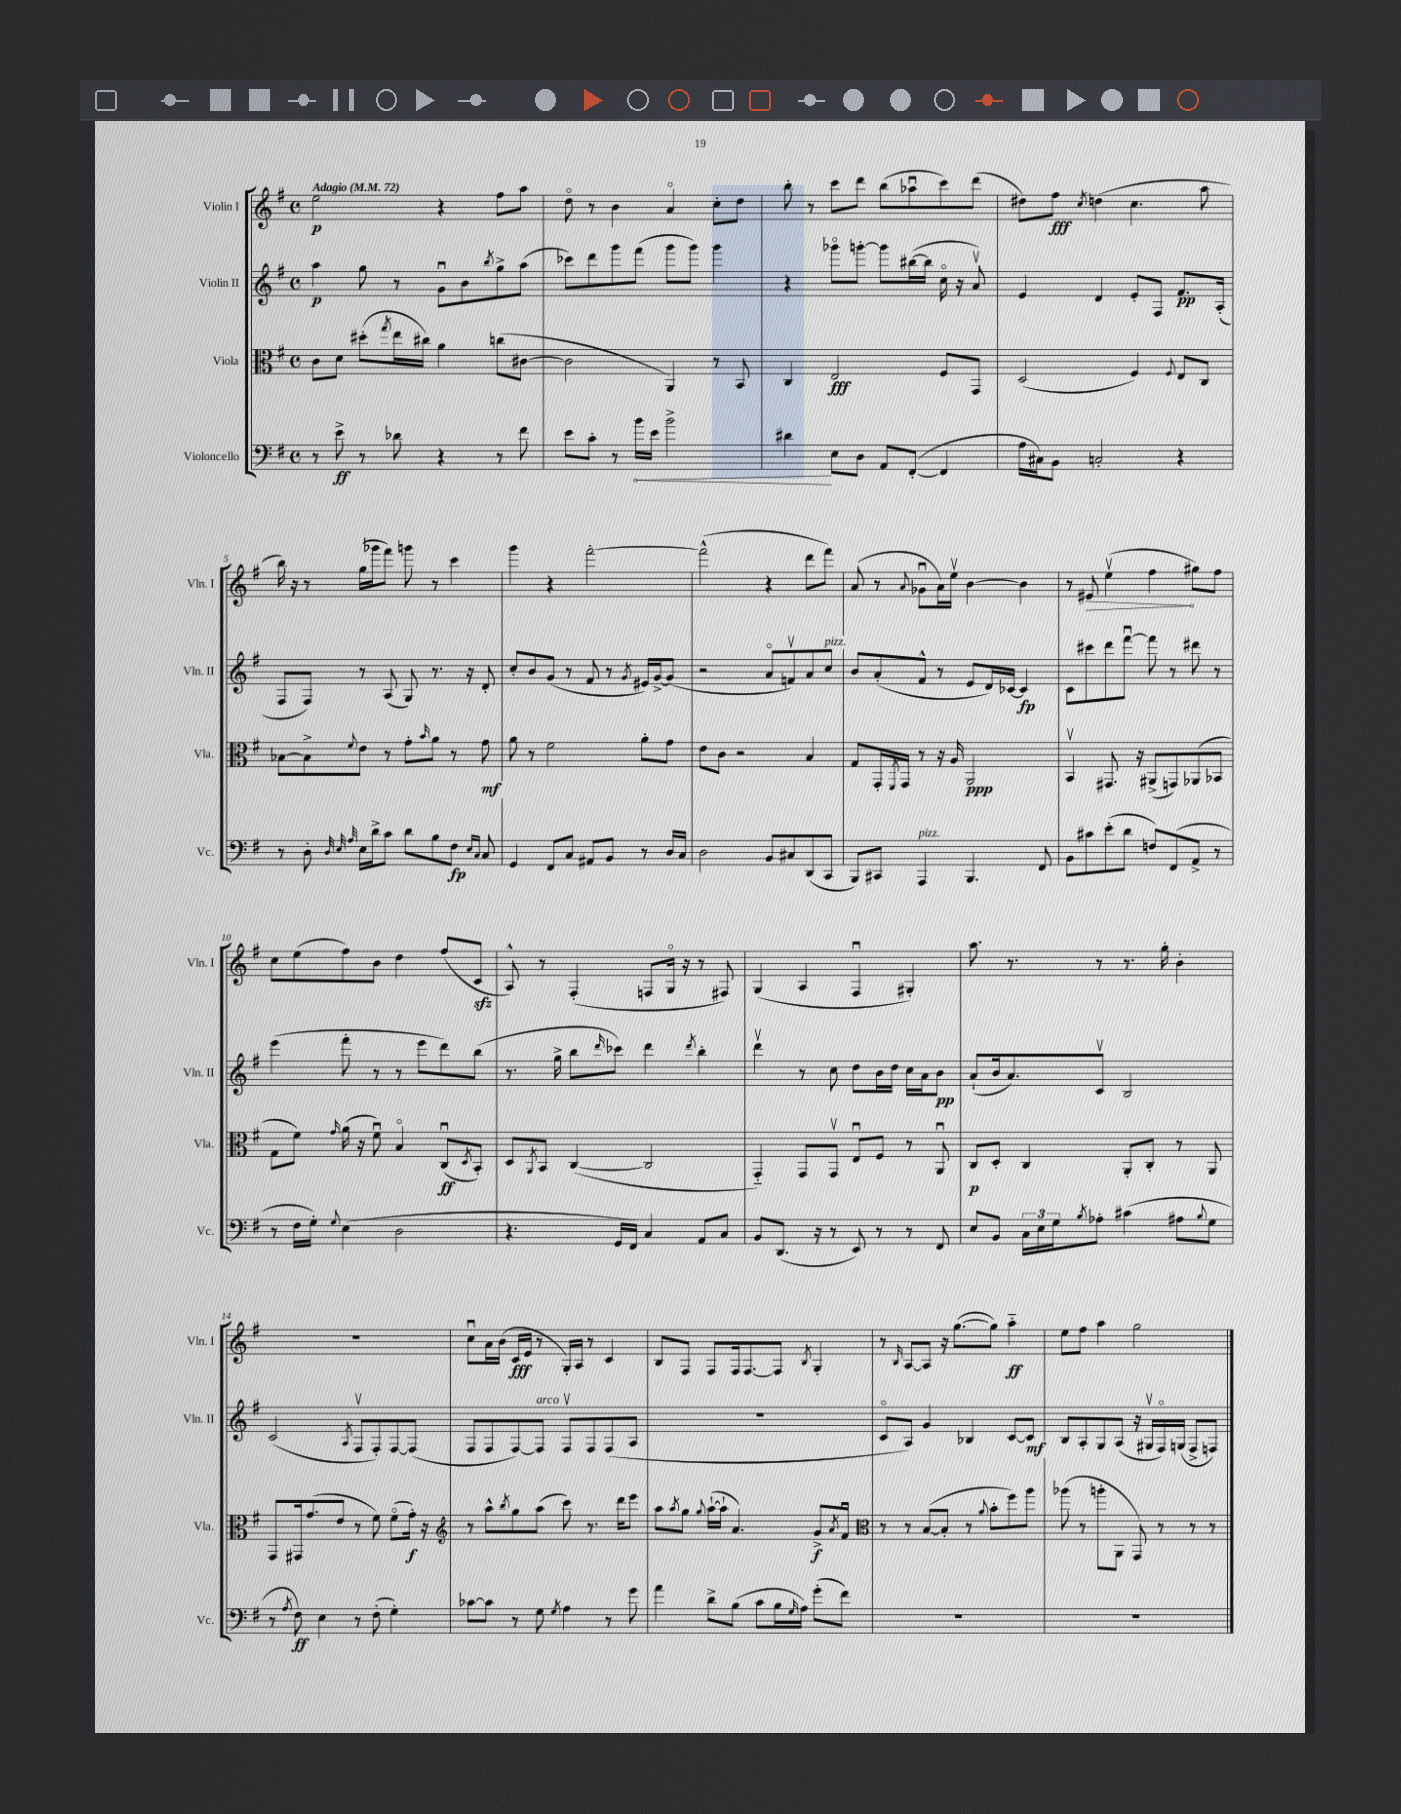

**kern	**dynam	**kern	**dynam	**kern	**dynam	**kern	**dynam
*part4	*part4	*part3	*part3	*part2	*part2	*part1	*part1
*staff4	*staff4	*staff3	*staff3	*staff2	*staff2	*staff1	*staff1
*I"Violoncello	*	*I"Viola	*	*I"Violin II	*	*I"Violin I	*
*I'Vc.	*	*I'Vla.	*	*I'Vln. II	*	*I'Vln. I	*
*clefF4	*	*clefC3	*	*clefG2	*	*clefG2	*
*k[f#]	*	*k[f#]	*	*k[f#]	*	*k[f#]	*
*M4/4	*	*M4/4	*	*M4/4	*	*M4/4	*
*met(c)	*	*met(c)	*	*met(c)	*	*met(c)	*
*MM72	*	*MM72	*	*MM72	*	*MM72	*
=1	=1	=1	=1	=1	=1	=1	=1
!	!	!	!	!	!	!LO:TX:a:B:t=Adagio	!
8r	.	8c\L	.	4aa\	p	2ee\	p
8e^\	ff	8d\J	.	.	.	.	.
8r	.	(8dd#X'\L	.	8gg\	.	.	.
.	.	8qgg/	.	.	.	.	.
8d-X\	.	16ee\L	.	8r	.	.	.
.	.	16cc#X\JJ)	.	.	.	.	.
4r	.	4a\	.	8gu\L	.	4r	.
.	.	.	.	8b\	.	.	.
.	.	.	.	8qbb/	.	.	.
8r	.	(8ccn\L	.	8gg^\	.	8ff#\L	.
8f#\	.	[8c#X\J	.	(8aa\J	.	8aa\J	.
=2	=2	=2	=2	=2	=2	=2	=2
8e\L	.	2c#\]	.	8ccc-X\L)	.	8dd\	.
8c'\J	.	.	.	8ddd\	.	8r	.
8r	.	.	.	8ggg\	.	4b\	.
!	!LO:HP:b	!	!	!	!	!	!
16b\LL	<	.	.	(8fff#\J	.	.	.
16e\JJ	.	.	.	.	.	.	.
2b^\	.	4AA/)	.	8ggg\L	.	4a/	.
.	.	.	.	8ggg\J)	.	.	.
.	.	8r	.	4ggg\	.	8cc'\L	.
.	.	8BB/	.	.	.	8dd\J	.
=3	=3	=3	=3	=3	=3	=3	=3
4d#X\	.	4C/	.	4r	.	8bb'\	.
.	.	.	.	.	.	8r	.
8E\L	[	2E/	fff	8ggg-X\L	.	8ccc\L	.
8D\J	.	.	.	[8gggn'\J	.	8ddd\J	.
8AA/L	.	.	.	8ggg\L]	.	(8bb\L	.
([8FF#'/J	.	.	.	([16bb#X\L	.	8aa-Xu\	.
.	.	.	.	16bb#\JJ]	.	.	.
4FF#/]	.	8F#/L	.	16cc\	.	8ccc\)	.
.	.	.	.	16r	.	.	.
.	.	8GG/J	.	8av/)	.	(8ddd\J	.
=4	=4	=4	=4	=4	=4	=4	=4
16A\LL	.	(2D/	.	4e/	.	8dd#X\L)	.
16C#X\J)	.	.	.	.	.	.	.
8BB\J	.	.	.	.	.	8ff#\J	fff
.	.	.	.	.	.	8qcc/	.
2Cn'/	.	.	.	4d/	.	(4ddn\	.
.	.	4F#/)	.	8e'/L	.	4.cc\	.
.	.	.	.	8F#/J	.	.	.
.	.	8qqF#/	.	.	.	.	.
4r	.	8E/L	.	8.f#/L	pp	.	.
.	.	8C/J	.	.	.	8aa\	.
.	.	.	.	(16A'/Jk	.	.	.
!!LO:LB:g=z
=5	=5	=5	=5	=5	=5	=5	=5
8r	.	[8B-X\L	.	8F#/L	.	16bb\)	.
.	.	.	.	.	.	16r	.
8D'\	.	8B-^\]	.	8F#/J)	.	8r	.
32qqD/	.	.	.	.	.	.	.
32qqE/	.	.	.	.	.	.	.
32qqA/	.	8qqf#/	.	.	.	.	.
16E\LL	.	8e\J	.	8r	.	(16gg\LL	.
16d^\J	.	.	.	.	.	16ggg-X\J	.
8c\J	.	8r	.	(8A/	.	8fff#\J)	.
8d\L	.	8g'\L	.	8G/)	.	8gggn\	.
.	.	16qqb/	.	.	.	.	.
8B\	.	8a\J	.	8.r	.	8r	.
8F#\J	fp	8r	.	.	.	4ccc\	.
.	.	.	.	16r	.	.	.
16qqE/LL	.	.	.	.	.	.	.
16qqC/JJ	.	.	.	.	.	.	.
8C/	.	8g\	mf	8d'/	.	.	.
=6	=6	=6	=6	=6	=6	=6	=6
4GG/	.	8a\	.	8cc'/L	.	4ggg\	.
.	.	8r	.	8b/	.	.	.
8FF#/L	.	2f#\	.	(8g/J	.	4r	.
8C/J	.	.	.	8r	.	.	.
8AA#X/L	.	.	.	8f#/	.	[2fff#'\	.
8BB/J	.	.	.	8r	.	.	.
.	.	.	.	8qg/	.	.	.
8r	.	8a'\L	.	16e#X/LL)	.	.	.
.	.	.	.	[16g^/J	.	.	.
16D/LL	.	8g\J	.	(8g/J]	.	.	.
16C/JJ	.	.	.	.	.	.	.
=7	=7	=7	=7	=7	=7	=7	=7
2D\	.	8e\L	.	2r	.	(2fff#^^\]	.
.	.	8c\J	.	.	.	.	.
.	.	2r	.	.	.	.	.
8BB/L	.	.	.	8a/L	.	4r	.
8C#X/	.	.	.	8fnv/)	.	.	.
(8DD/	.	4B/	.	8a/	.	8ddd\L	.
!	!	!	!	!LO:TX:a:i:t=pizz.	!	!	!
8CC/J	.	.	.	8cc/J	.	8fff#\J)	.
=8	=8	=8	=8	=8	=8	=8	=8
8BBB/L)	.	8G/L	.	8b/L	.	(8a/	.
8CC#X/J	.	16GG'/L	.	(8a'/	.	8r	.
.	.	8qFF#/	.	.	.	.	.
.	.	16GG/JJ	.	.	.	.	.
.	.	.	.	.	.	8qqa/	.
!LO:TX:a:i:t=pizz.	!	!	!	!	!	!	!
4AAA/	.	8r	.	8f#^^/J	.	8g-Xu\L	.
.	.	16r	.	8r	.	16a\L)	.
.	.	16A/	.	.	.	16eev\JJ	.
4.BBB/	.	2AA/	ppp	8e/L	.	[4b\	.
.	.	.	.	16d/L)	.	.	.
.	.	.	.	[16c-X/JJ	.	.	.
.	.	.	.	4c-/]	fp	4b\]	.
8FF#/	.	.	.	.	.	.	.
=9	=9	=9	=9	=9	=9	=9	=9
8BB\L	.	4BBv/	.	8c\L	.	8r	.
!	!	!	!	!	!	!	!LO:HP:b
8c#X\	.	.	.	8ccc#X\	.	8e#X/	>
(8e'\	.	8.GG#X/	.	8ddd\	.	(4eev\	.
8d\J	.	.	.	[8fff#u\J	.	.	.
.	.	16r	.	.	.	.	.
8Fn/L)	.	(8AA#X^/L	.	8fff#\]	.	4ff#\	.
(8FF#/	.	8GGn/)	.	8r	.	.	.
8AA^/J	.	(8AA-X/	.	8ddd#X\	.	8gg#X\L)	]
8r	.	8BB-X/J	.	8r	.	8ff#\J	.
!!LO:LB:g=z
=10	=10	=10	=10	=10	=10	=10	=10
8r	.	8G\L	.	(4eee\	.	8cc\L	.
16F#\LL	.	8f#\J)	.	.	.	(8ee\	.
16G'\JJ)	.	.	.	.	.	.	.
8qqG/	.	16qqg/	.	.	.	.	.
(4E\	.	(16a\	.	8fff#'\	.	8ff#\)	.
.	.	16r	.	.	.	.	.
.	.	8f#u\)	.	8r	.	8b\J	.
2D\	.	4B/	.	8r	.	4dd\	.
.	.	.	.	8eee\L	.	.	.
.	.	(8Cu/L	ff	8ddd\)	.	(8ff#/L	.
.	.	8qD/	.	.	.	.	.
.	.	8BB'/J)	.	(8bb\J	.	8czz/J	.
=11	=11	=11	=11	=11	=11	=11	=11
4.r	.	8D/L	.	8.r	.	8A^^/)	.
.	.	8qAA/	.	.	.	.	.
.	.	8BB/J	.	.	.	8r	.
.	.	.	.	16gg^\	.	.	.
.	.	([4C/	.	8bb\L	.	(4F#'/	.
.	.	.	.	16qqddd/	.	.	.
16GG/LL	.	.	.	8ccc-X\J)	.	.	.
16FF#/JJ)	.	.	.	.	.	.	.
4C/	.	2C/]	.	4ddd\	.	8Fn/L	.
.	.	.	.	.	.	16G/Jk	.
.	.	.	.	.	.	16r	.
.	.	.	.	8qddd/	.	.	.
8AA/L	.	.	.	4bb'\	.	8r	.
8C/J	.	.	.	.	.	8F#X/)	.
=12	=12	=12	=12	=12	=12	=12	=12
8BB/L	.	4GG/)	.	4dddv\	.	(4G/	.
(8.DD/J	.	.	.	.	.	.	.
.	.	8GG/L	.	8r	.	4A/	.
16r	.	.	.	.	.	.	.
8r	.	8GGv/J	.	8cc\	.	.	.
8EE/)	.	8Eu/L	.	8dd\L	.	4F#u/	.
8r	.	8F#/J	.	16b\L	.	.	.
.	.	.	.	16dd\JJ	.	.	.
8r	.	8r	.	16cc\LL	.	4G#X'/)	.
.	.	.	.	16a\J	.	.	.
8FF#/	.	8AAu/	.	8b\J	pp	.	.
=13	=13	=13	=13	=13	=13	=13	=13
8E/L	.	8C/L	p	(8a`/L	.	8.aa\	.
8BB/J	.	8D'/J	.	16b/k	.	.	.
.	.	.	.	8.a/)	.	8.r	.
24C\LL	.	4C/	.	.	.	.	.
24E\	.	.	.	.	.	.	.
24G\J	.	.	.	.	.	.	.
8qB/	.	.	.	.	.	.	.
8A-X'\J	.	.	.	8cv/J	.	8r	.
(4c#X\	.	8AA'/L	.	2B/	.	8.r	.
.	.	8C'/J	.	.	.	.	.
.	.	.	.	.	.	16gg'\	.
8A#X\L	.	8r	.	.	.	4b'\	.
8qqB/	.	.	.	.	.	.	.
8G\J	.	8AA/	.	.	.	.	.
!!LO:LB:g=z
=14	=14	=14	=14	=14	=14	=14	=14
8r	.	8GG/L	.	(2c/	.	1r	.
8qA/	.	.	.	.	.	.	.
8F#\)	ff	16GG#X/k	.	.	.	.	.
.	.	(8.g/	.	.	.	.	.
4E\	.	.	.	.	.	.	.
.	.	8e/J	.	.	.	.	.
.	.	.	.	8qA/	.	.	.
8r	.	8r	.	8F#v/L	.	.	.
(8F#'\	.	8f#\)	.	8F#'/)	.	.	.
4G'\)	.	(8f#\L	.	[8F#/	.	.	.
.	.	16g'\Jk)	f	(8F#/J]	.	.	.
.	.	16r	.	.	.	.	.
=15	=15	=15	=15	=15	=15	=15	=15
*	*	*clefG2	*	*	*	*	*
[8c-X\L	.	8r	.	8F#/L	.	8ccu\L	.
8c-\J]	.	8aa^^\L	.	8F#/	.	16a\L	.
.	.	.	.	.	.	(16b\JJ	.
.	.	8qbb/	.	.	.	.	.
8r	.	8gg\	.	[8F#/)	.	16c/LL	fff
.	.	.	.	.	.	16e/JJ	.
!	!	!	!	!LO:TX:a:i:t=arco	!	!	!
8G\	.	(8aa\J	.	8F#/J]	.	8r	.
8qG/	.	.	.	.	.	.	.
4A\	.	8ccc\)	.	8F#v/L	.	16G'/LL)	.
.	.	.	.	.	.	16A/JJ	.
.	.	8.r	.	8F#/	.	8r	.
8r	.	.	.	(8F#/	.	4c/	.
.	.	16ddd\KL	.	.	.	.	.
8g\	.	8eee\J	.	8A/J	.	.	.
=16	=16	=16	=16	=16	=16	=16	=16
4a\	.	8aa\L	.	1r	.	8B/L	.
.	.	8qaa/	.	.	.	.	.
.	.	8gg\J	.	.	.	8F#/J	.
.	.	8qqgg/	.	.	.	.	.
8d^\L	.	([16aa`\LL	.	.	.	8F#/L	.
.	.	16aa`\JJ]	.	.	.	.	.
(8B\J	.	4.a/)	.	.	.	16F#/k	.
.	.	.	.	.	.	[8.F#/	.
8c\L	.	.	.	.	.	.	.
16B\L	.	.	.	.	.	8F#/J]	.
16qqG/	.	.	.	.	.	.	.
16A\JJ)	.	.	.	.	.	.	.
.	.	.	.	.	.	8qB/	.
(8g'\L	.	8g^/L	f	.	.	4G'/	.
.	.	8qa/	.	.	.	.	.
8f#\J)	.	8f#u/J	.	.	.	.	.
=17	=17	=17	=17	=17	=17	=17	=17
*	*	*clefC3	*	*	*	*	*
1r	.	8r	.	8c/L	.	8r	.
.	.	.	.	.	.	16qqB/	.
.	.	8r	.	8A/J)	.	[8A/L	.
.	.	([8B/L	.	4g/	.	8A/J]	.
.	.	8B'/J]	.	.	.	16r	.
.	.	.	.	.	.	([8.gg\L	.
.	.	8r	.	4B-X/	.	.	.
.	.	8qqa/	.	.	.	.	.
.	.	8b'\L	.	.	.	8gg\J])	.
.	.	8ff#\)	.	[8c/L	.	4aa\	ff
.	.	8aa\J	.	8c/J]	mf	.	.
=18	=18	=18	=18	=18	=18	=18	=18
1r	.	(8aa-X\	.	8B/L	.	8ee\L	.
.	.	8r	.	8A'/	.	8ff#\J	.
.	.	8aan'\L	.	8G/	.	4aa\	.
.	.	8AA\J	.	(8A/J	.	.	.
.	.	8GG/)	.	16r	.	2gg\	.
.	.	.	.	16G#Xv/LL	.	.	.
.	.	8r	.	16F#/)	.	.	.
.	.	.	.	(16Gn/JJ	.	.	.
.	.	8r	.	8F#^/L	.	.	.
.	.	8r	.	8Fn/J)	.	.	.
==	==	==	==	==	==	==	==
*-	*-	*-	*-	*-	*-	*-	*-
